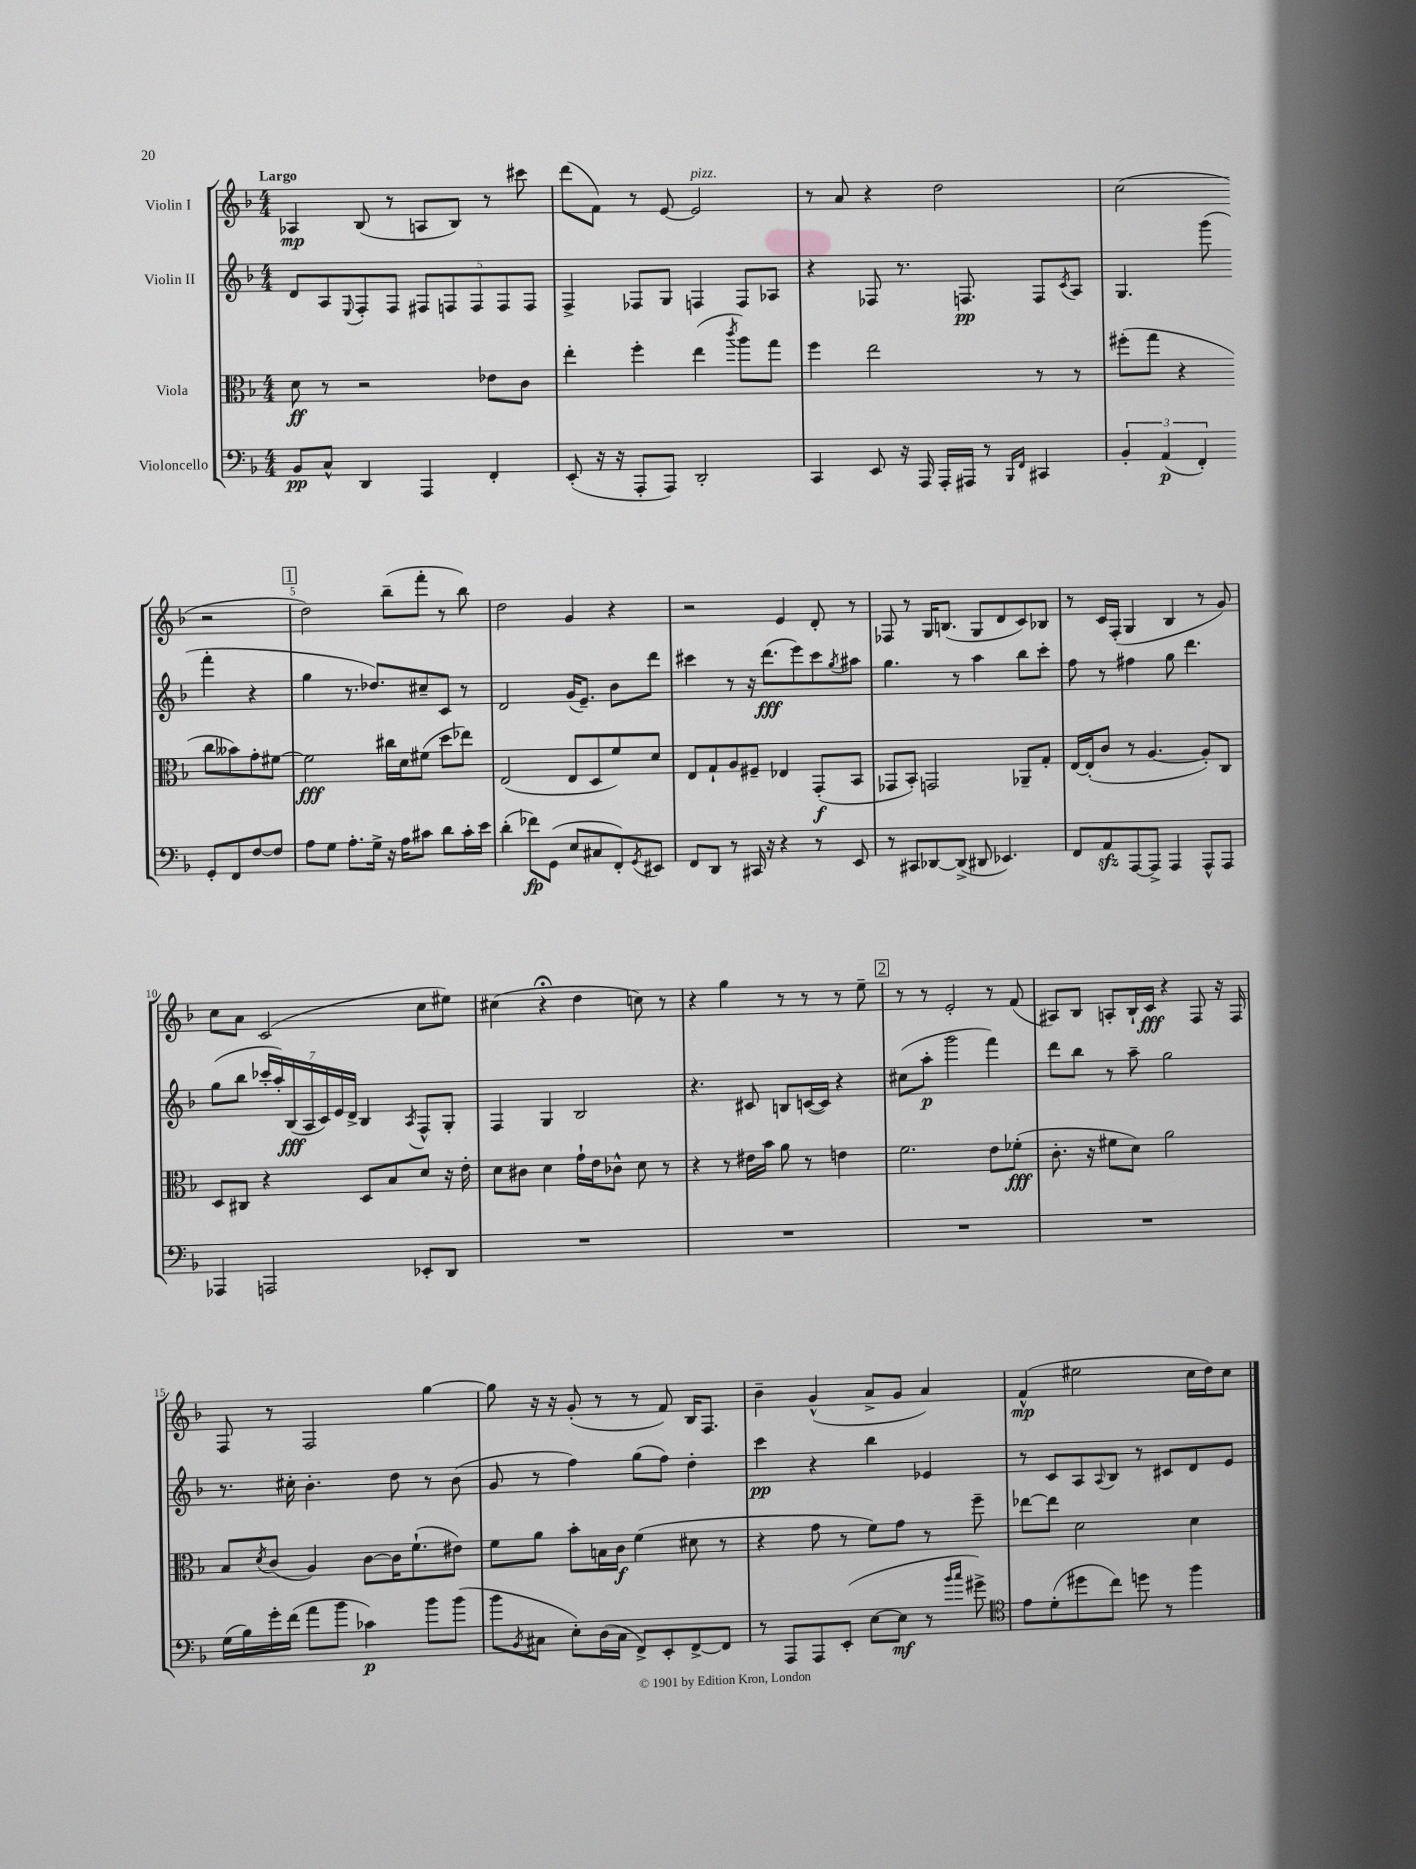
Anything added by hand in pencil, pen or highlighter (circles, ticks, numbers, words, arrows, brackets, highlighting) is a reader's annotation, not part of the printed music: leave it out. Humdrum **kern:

**kern	**kern	**kern	**kern
*staff4	*staff3	*staff2	*staff1
*clefF4	*clefC3	*clefG2	*clefG2
*k[b-]	*k[b-]	*k[b-]	*k[b-]
*M4/4	*M4/4	*M4/4	*M4/4
8BB-/L	8d\	8d/L	4A-/
8C^^/J	8r	8A/	.
.	.	8qqE/	.
4DD/	2r	8F'/	(8B-/
.	.	8F/J	8r
4AAA/	.	10F#/L	8A/L
.	.	10F/	.
.	.	.	8B-/J)
.	.	10F/	.
4FF'/	8e-\L	.	8r
.	.	10F/	.
.	8c\J	.	8ccc#\
.	.	10F/J	.
=	=	=	=
(8EE'/	4ee'\	4F^/	(8ddd\L
16r	.	.	8f\J)
16r	.	.	.
8AAA'/L	4ff'\	8F-/L	8r
8AAA/J)	.	8G/J	[8e/
2DD'/	(4ee\	4F/	2e/]
.	8qccc/	.	.
.	8aa\L)	8F/L	.
.	8gg\J	8A-/J	.
=	=	=	=
4CC/	4ff\	4r	8r
.	.	.	8a/
8EE/	2ee\	8F-/	4r
16r	.	8.r	.
16AAA/	.	.	.
16AAA'/LL	.	.	2dd\
16AAA#/JJ	.	8.F/	.
8r	.	.	.
16qqBBB-/LL	.	.	.
16qqFF/JJ	.	.	.
4CC#/	8r	8F/L	.
.	.	8qc/	.
.	8r	8A/J	.
=	=	=	=
6BB-'/	(8ff#'\L	4.G/	(2cc\
.	8gg\J	.	.
(6AA/	.	.	.
.	4r	.	.
6FF'/)	.	.	.
.	.	(8ggg\	.
8GG'/L	8cc\L	4fff'\	2r
8FF/	8b--\)	.	.
[8F/	8g'\	4r	.
8F/]J	[8f#\J	.	.
=	=	=	=
8A\L	2f#\]	4gg\	2dd\)
8G\J	.	.	.
8.A'\L	.	8.r	.
16G^\Jk	.	8.dd-/L)	.
16r	16cc#\LL	.	(8bb-~\L
16A\LK	16d\J	.	.
8c#\J	(8f#\J	8cc#~/	8fff'\J
8d\L	8dd\L	8c/J	8r
16c#'\L	8ee-\J)	8r	8bb-\)
16e\JJ	.	.	.
=	=	=	=
(4d'\	(2E/	2d/	2dd\
8f-\L)	.	.	.
(8GG\J	.	.	.
8E/L	8E/L	(16g/LK	4g/
.	.	8.e~/J)	.
8C#/	8D/	.	.
8FF'/)	8f/)	8b-\L	4r
8qGG/	.	.	.
8EE#/J	8d/J	8ddd\J	.
=	=	=	=
8FF/L	8E/L	4ccc#\	2r
8DD/J	8G`/	.	.
8r	8A/	8r	.
16CC#/	8F#~/J	16r	.
16r	.	(8.ddd\L	.
4r	4E-/	.	4e/
.	.	8eee\)	.
8r	(8GG'/L	8ccc#\	8d'/
.	.	8qgg/	.
8EE/	8BB-/J	8aa#\J	8r
=	=	=	=
8r	8GG-/L	4.gg\	8F-/
8CC#/L	8BB-'/J)	.	8r
[8DD-/	2GG/	.	16G/LK
.	.	.	(8.B/J
(8DD-^/]J	.	8r	.
8DD#/	.	4aa\	8G/L
4.EE-/)	.	.	8d/
.	8AA-~/L	8bb-\L	8c/)
.	8G'/J	8ccc'\J	8B-/J
=	=	=	=
8FF/L	[16E/LL	8ff\	8r
.	(16E'/]J	.	.
8AA/	8c/J	8r	16c/LL
.	.	.	(16F'/JJ
[8AAA/	8r	4ff#\	4G/
8AAA^/]J	[4.A/	.	.
4AAA/	.	8gg\	4B-/
.	.	4.ddd\	.
8AAA^^/L	8A'/]L)	.	8r
8AAA/J	8C/J	.	8g/)
=	=	=	=
4AAA-/	8D/L	(8gg\L	8cc\L
.	8C#/J	8bb-\J	8a\J
2AAA/	4r	28ccc-'/LL	(2c/
.	.	28aa'/)	.
.	.	(28B-/	.
.	.	28A/	.
.	.	28c/)	.
.	.	28e/	.
.	.	28d^/JJ	.
.	8D/L	4B-/	.
.	8B-/	.	.
.	.	8qA/	.
8EE-'/L	8d/J	8F^^/L	8cc\L
8DD/J	16r	8G'/J	8ee#\J)
.	16e'\	.	.
=	=	=	=
1r	8d\L	4F/	(4cc#\
.	8c#\J	.	.
.	4d\	4G/	4r;
.	16g`\LL	2B-/	4dd\
.	16e\J	.	.
.	8c-^^\J	.	.
.	8d\	.	8cc\)
.	8r	.	8r
=	=	=	=
1r	4r	4.r	4r
.	8r	.	4gg\
.	16e#\LL	8c#/	.
.	16b-\JJ	.	.
.	8a\	8B/L	8r
.	8r	([16c/L	8r
.	.	16c/]JJ)	.
.	4e\	4r	8r
.	.	.	8ee~\
=	=	=	=
1r	2.f\	(8cc#\L	8r
.	.	8aa'\J	8r
.	.	2ggg\	2e'/
.	8e\L	4fff\)	8r
.	(8f-'\J	.	(8f/
=	=	=	=
1r	8.c'\	8ddd\L	8A#/L)
.	.	8bb-\J	8B-/J
.	16r	.	.
.	8f#\L	8r	8A'/L
.	8d\J)	8aa~\	16B-`/L
.	.	.	16c/JJ
.	2a\	2gg\	4r
.	.	.	8F/
.	.	.	16r
.	.	.	16F/
=	=	=	=
(16G\LL	8B-/L	8.r	8F/
16B-\)	.	.	.
.	8qd/	.	.
16g'\	(8c/J	.	8r
(16f\JJ	.	16cc#'\	.
8a\L	4A/)	4.b-'\	2F/
8b-\J	.	.	.
4c-\)	[8c\L	.	.
.	16c\]K	8dd\	.
.	(8.f`\	.	.
8b-\L	.	8r	[4gg\
(8b-\J	8e#\J)	(8b-\	.
=	=	=	=
8b-\L	8f\L	8g/	8gg\]
8qBB-/	.	.	.
8C#\J	8a\J	8r	16r
.	.	.	16r
8E'\L)	8b-'\L	4ff\)	(8g'/
(16D\L	16B\L	.	8r
16C#\JJ	16c\JJ	.	.
8FF^/L)	(4f\	(8gg\L	8r
8EE'/	.	8ff\J)	8f/)
[8FF^/	8d#\	4dd'\	16B-/LK
.	.	.	8.F/J
8FF/]J	8r	.	.
=	=	=	=
8r	4r	4ccc\	4b-~\
8AAA/L	.	.	.
8AAA/	8g\	4r	(4g^^/
(8EE'/J	8r	.	.
[8E\L	8f\L)	4bb-\	8a^/L
8E\]J	8g\J	.	8g/J
8r	8r	4e-/	4a/)
16qqb-/LL	.	.	.
16qqcc/JJ	.	.	.
8g#^\)	8ff~\	.	.
=	=	=	=
*clefC4	*	*	*
8e\L	[8ee-\L	8r	(4f^^/
(8d'\	8ee-\]J	8c/L	.
8dd#\	2d\	8A/	2ee#\
.	.	8qqA/	.
8cc\J)	.	8B-/J	.
8dd\	.	8r	.
8r	.	8c#/L	.
4ff\	4d\	8d/	16cc\LL
.	.	.	16dd\J)
.	.	8e/J	8cc\J
==	==	==	==
*-	*-	*-	*-
